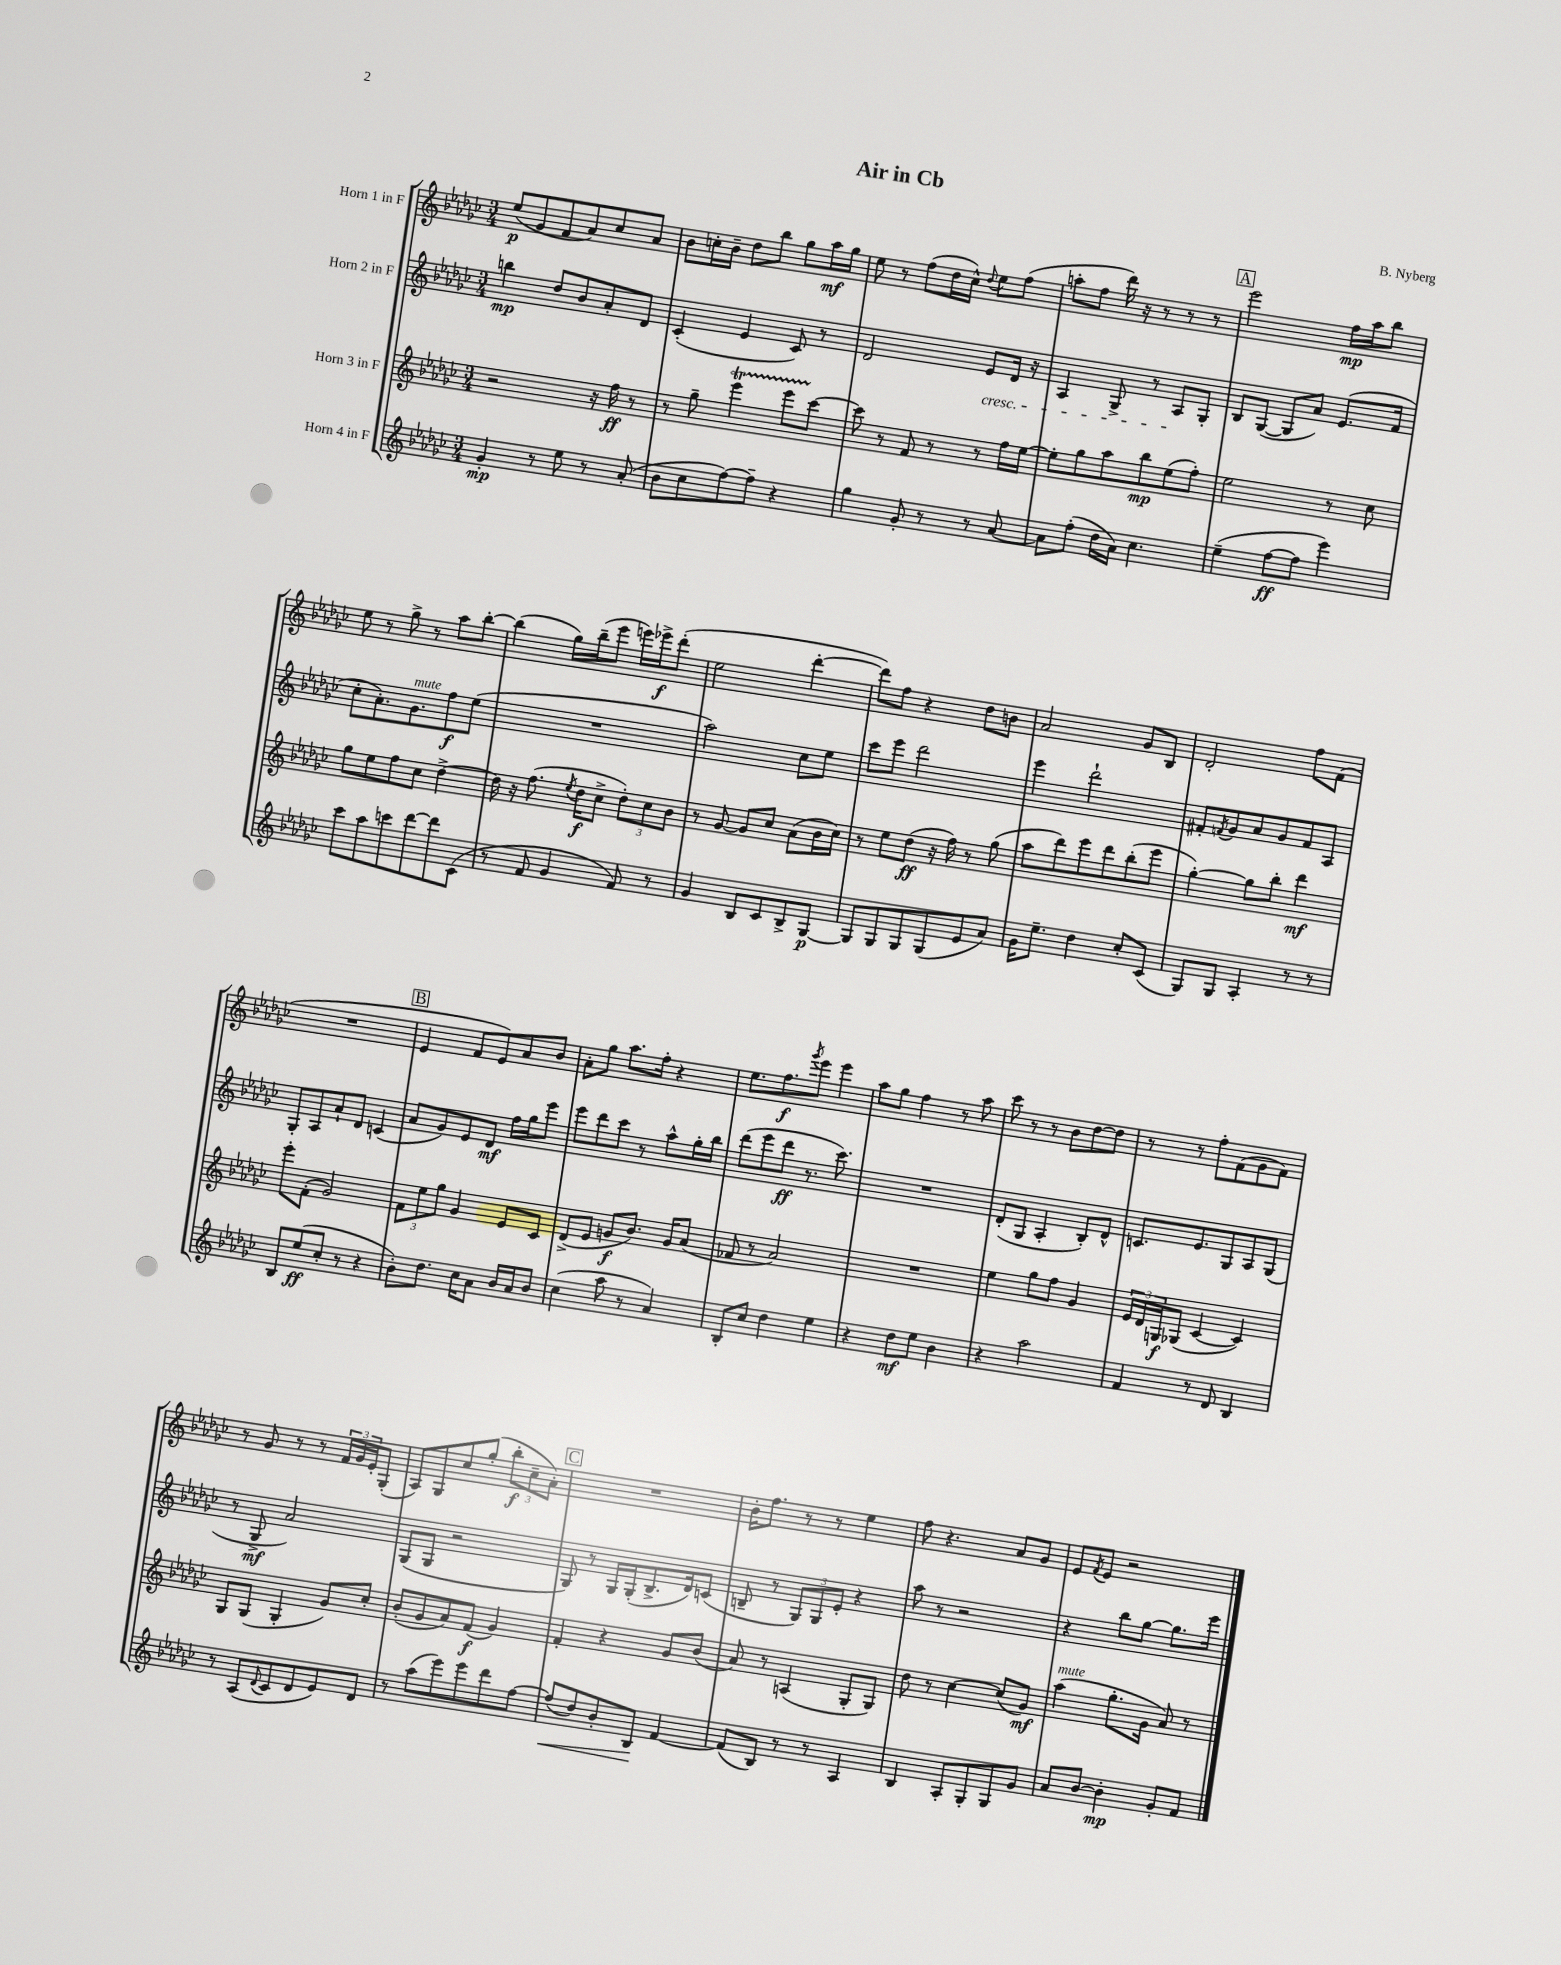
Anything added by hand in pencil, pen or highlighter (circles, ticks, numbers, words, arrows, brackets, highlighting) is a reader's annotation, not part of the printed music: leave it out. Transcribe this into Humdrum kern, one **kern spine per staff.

**kern	**dynam	**kern	**dynam	**kern	**dynam	**kern	**dynam
*part4	*part4	*part3	*part3	*part2	*part2	*part1	*part1
*staff4	*staff4	*staff3	*staff3	*staff2	*staff2	*staff1	*staff1
*I"Horn 4 in F	*	*I"Horn 3 in F	*	*I"Horn 2 in F	*	*I"Horn 1 in F	*
*clefG2	*	*clefG2	*	*clefG2	*	*clefG2	*
*k[b-e-a-d-g-c-]	*	*k[b-e-a-d-g-c-]	*	*k[b-e-a-d-g-c-]	*	*k[b-e-a-d-g-c-]	*
*M3/4	*	*M3/4	*	*M3/4	*	*M3/4	*
=1	=1	=1	=1	=1	=1	=1	=1
4g-'/	mp	2r	.	4bbn\	mp	(8ee-/L	p
.	.	.	.	.	.	8g-/	.
8r	.	.	.	8dd-/L	.	8f/	.
8ee-\	.	.	.	8b-/	.	8a-/)	.
8r	.	16r	.	8a-'/	.	8cc-/	.
.	.	16ff\	ff	.	.	.	.
(8a-'/	.	8r	.	8d-/J	.	8a-/J	.
=2	=2	=2	=2	=2	=2	=2	=2
8b-\L	.	8r	.	(4c-'/	.	8b-\L	.
8cc-\	.	8gg-~\	.	.	.	16ccn'\L	.
.	.	.	.	.	.	16b-~\JJ	.
[8ff\)	.	4eee-T\	.	4e-/	.	8dd-\L	.
8ff~\J]	.	.	.	.	.	8bb-\J	.
4r	.	8eee-TTT\L	.	8c-/)	.	8gg-\L	.
.	.	[8ccc-\J	.	8r	.	16aa-\L	mf
.	.	.	.	.	.	16gg-\JJ	.
=3	=3	=3	=3	=3	=3	=3	=3
4gg-\	.	8ccc-\]	.	2d-/	.	8ee-\	.
.	.	8r	.	.	.	8r	.
8g-'/	.	8f/	.	.	.	(8ff\L	.
8r	.	8r	.	.	.	16dd-\L	.
.	.	.	.	.	.	16cc-^^\JJ)	.
.	.	.	.	.	.	8qqdd-/	.
!	!	!	!	!LO:TX:b:i:t=cresc.	!	!	!
8r	.	8r	.	8e-/L	.	8ee-\L	.
[8a-/	.	16ff\LL	.	16d-/Jk	.	(8ff\J	.
.	.	[16ee-\JJ	.	16r	.	.	.
=4	=4	=4	=4	=4	=4	=4	=4
8a-\L]	.	8ee-'\L]	.	4A-/	.	8aan'\L	.
(8ff'\J	.	8gg-\	.	.	.	8ff\J	.
16dd-\LL	.	8aa-\	.	8G-^/	.	16ddd-\)	.
16a-\JJ)	.	.	.	.	.	16r	.
4.cc-\	.	8bb-\	mp	8r	.	8r	.
.	.	(8ee-\	.	8A-/L	.	8r	.
.	.	8ff'\J)	.	8G-'/J	.	8r	.
!!LO:REH:place=s1:t=A
=5	=5	=5	=5	=5	=5	=5	=5
(4ee-~\	.	2ee-\	.	8B-/L	.	2eee-\	.
.	.	.	.	([8G-/J	.	.	.
[8ff\L	ff	.	.	8G-/L]	.	.	.
8ff\J]	.	.	.	8a-/J)	.	.	.
4eee-\)	.	8r	.	(8.e-/L	.	16ff\LL	mp
.	.	.	.	.	.	16aa-\J	.
.	.	8cc-\	.	.	.	8bb-\J	.
.	.	.	.	16f/Jk	.	.	.
!!LO:LB:g=z
=6	=6	=6	=6	=6	=6	=6	=6
8ccc-\L	.	8gg-\L	.	8cc-'\L	.	8ee-\	.
8aa-\	.	8ee-\	.	8.a-'\)	.	8r	.
8cccn\	.	8ff\	.	.	.	8gg-^\	.
!	!	!	!	!LO:TX:a:i:t=mute	!	!	!
.	.	.	.	8.g-\	.	.	.
[8ddd-\	.	8cc-\J	.	.	.	8r	.
8ddd-\]	.	[4dd-^\	.	8ff\	f	8aa-\L	.
(8c-\J	.	.	.	(8ee-\J	.	[8bb-'\J	.
=7	=7	=7	=7	=7	=7	=7	=7
8r	.	16dd-\]	.	2.r	.	(4bb-\]	.
.	.	16r	.	.	.	.	.
8f/	.	(8.ff\	.	.	.	.	.
4g-/	.	.	.	.	.	16gg-\LL)	.
.	.	8qee-/	.	.	.	.	.
.	.	16dd-\KL	f	.	.	(16bb-~\J	.
.	.	8cc-^\J	.	.	.	8eee-\J	.
8f/)	.	12dd-'\L)	.	.	.	16eeen\LL)	.
.	.	.	.	.	.	16eee-X^\J	f
.	.	12cc-\	.	.	.	.	.
8r	.	.	.	.	.	(8ddd-'\J	.
.	.	12b-\J	.	.	.	.	.
=8	=8	=8	=8	=8	=8	=8	=8
4g-/	.	8r	.	2aa-\)	.	2ee-\	.
.	.	[8g-/	.	.	.	.	.
8B-/L	.	8g-/L]	.	.	.	.	.
8c-/	.	8cc-/J	.	.	.	.	.
8B-^/	.	(8a-\L	.	8cc-\L	.	[4ddd-'\	.
[8G-/J	p	16b-\L	.	8ee-\J	.	.	.
.	.	16cc-\JJ)	.	.	.	.	.
=9	=9	=9	=9	=9	=9	=9	=9
8G-/L]	.	8r	.	8ccc-\L	.	8ddd-\L])	.
8G-/	.	8ee-\L	.	8eee-\J	.	8ff\J	.
8G-/	.	(8dd-\J	ff	2ddd-\	.	4r	.
(8G-/	.	16r	.	.	.	.	.
.	.	16ff\)	.	.	.	.	.
8e-/	.	8r	.	.	.	8dd-\L	.
8a-/J)	.	(8gg-\	.	.	.	8bn\J	.
=10	=10	=10	=10	=10	=10	=10	=10
16g-\KL	.	8aa-\L	.	4eee-\	.	2a-/	.
8.ee-~\J	.	.	.	.	.	.	.
.	.	8ddd-\)	.	.	.	.	.
4dd-\	.	8eee-\	.	2ddd-`\	.	.	.
.	.	8ddd-\	.	.	.	.	.
8cc-'/L	.	(8bb-'\	.	.	.	8g-/L	.
(8c-/J	.	8eee-\J	.	.	.	8B-/J	.
=11	=11	=11	=11	=11	=11	=11	=11
8G-/L)	.	[4gg-'\)	.	8f#X'/L	.	2d-'/	.
.	.	.	.	8qfn/	.	.	.
8G-/J	.	.	.	8g-/	.	.	.
4A-'/	.	8gg-\L]	.	8a-/	.	.	.
.	.	8bb-'\J	.	8g-/	.	.	.
8r	.	4ddd-\	mf	8f/	.	8ff\L	.
8r	.	.	.	8A-/J	.	(8f\J	.
!!LO:LB:g=z
=12	=12	=12	=12	=12	=12	=12	=12
8B-/L	.	8eee-'\L	.	8G-'/L	.	2.r	.
(8ee-/	ff	(8f'\J	.	8A-/	.	.	.
8cc-'/J	.	2g-/)	.	8a-`/	.	.	.
8r	.	.	.	8d-/J	.	.	.
4r	.	.	.	(4cn/	.	.	.
!!LO:REH:place=s1:t=B
=13	=13	=13	=13	=13	=13	=13	=13
8b-'\L)	.	12f\L	.	8a-/L	.	4e-/	.
.	.	12ee-\	.	.	.	.	.
8.dd-\J	.	.	.	8g-/)	.	.	.
.	.	12gg-\J	.	.	.	.	.
.	.	4g-/	.	8e-/	.	8f/L	.
16cc-\KL	.	.	.	.	.	.	.
8a-\J	.	.	.	8d-/J	mf	8e-/)	.
16b-/LL	.	8e-/L	.	16ff\LL	.	8a-/	.
16a-/J	.	.	.	16gg-\J	.	.	.
8b-/J	.	8c-/J	.	8eee-\J	.	8b-/J	.
=14	=14	=14	=14	=14	=14	=14	=14
(4cc-\	.	(8d-^/L	.	8eee-\L	.	8a-'\L	.
.	.	8e-/J	.	8ddd-\	.	8gg-\J	.
8aa-\	.	8gn/L	f	8ccc-\J	.	8.aa-\L	.
8r	.	8.b-/J)	.	8r	.	.	.
.	.	.	.	.	.	16ff'\Jk	.
4a-/)	.	.	.	8aa-^^\L	.	4r	.
.	.	16g/KL	.	.	.	.	.
.	.	(8a-/J	.	16gg-'\L	.	.	.
.	.	.	.	16bb-\JJ	.	.	.
=15	=15	=15	=15	=15	=15	=15	=15
8B-'/L	.	8f-X/	.	(8ddd-\L	.	8.ee-\L	.
8cc-/J	.	8r	.	8eee-\	.	.	.
.	.	.	.	.	.	8.ff\	f
4dd-\	.	2a-/)	.	8ddd-\J	ff	.	.
.	.	.	.	.	.	8qggg-/	.
.	.	.	.	8.r	.	8eee-\J	.
4ee-\	.	.	.	.	.	4eee-\	.
.	.	.	.	8.ccc-\)	.	.	.
=16	=16	=16	=16	=16	=16	=16	=16
4r	.	2.r	.	2.r	.	8aa-\L	.
.	.	.	.	.	.	8gg-\J	.
8dd-\L	mf	.	.	.	.	4ff\	.
8ee-\J	.	.	.	.	.	.	.
4b-\	.	.	.	.	.	8r	.
.	.	.	.	.	.	8aa-\	.
=17	=17	=17	=17	=17	=17	=17	=17
4r	.	4ee-\	.	(8d-'/L	.	8ccc-\	.
.	.	.	.	8G-/J	.	8r	.
2aa-\	.	8gg-\L	.	4A-'/	.	8r	.
.	.	8ff\J	.	.	.	8b-\L	.
.	.	4g-/	.	8B-'/L)	.	[8dd-\	.
.	.	.	.	8d-^^/J	.	8dd-\J]	.
=18	=18	=18	=18	=18	=18	=18	=18
4f/	.	24e-/LL	.	8.cn/L	.	8r	.
.	.	24d-/	.	.	.	.	.
.	.	24Gn/J	f	.	.	.	.
.	.	(8G-X/J	.	.	.	8r	.
.	.	.	.	8.e-/	.	.	.
8r	.	[4c-/	.	.	.	8ff'\L	.
8d-/	.	.	.	8G-/	.	(8f\	.
4B-/	.	4c-/])	.	8A-/	.	8g-\	.
.	.	.	.	(8G-/J	.	8f\J)	.
!!LO:LB:g=z
=19	=19	=19	=19	=19	=19	=19	=19
8r	.	8G-/L	.	8r	.	8r	.
(8A-/L	.	(8G-/J	.	8G-^/	mf	8g-/	.
8qqd-/	.	.	.	.	.	.	.
8c-/	.	4G-'/	.	2a-/)	.	8r	.
8d-/	.	.	.	.	.	8r	.
8e-/)	.	8g-/L)	.	.	.	24f/LL	.
.	.	.	.	.	.	24g-/	.
.	.	.	.	.	.	24e-'/J	.
8d-/J	.	8cc-'/J	.	.	.	(8G-'/J	.
=20	=20	=20	=20	=20	=20	=20	=20
8r	.	(8b-'/L	.	(8G-/L	.	8A-/L)	.
(8aa-\L	.	8g-/	.	8G-/J	.	8G-/	.
8eee-\)	.	8a-/)	.	2r	.	8cc-/	.
8eee-\	.	(8f/J	f	.	.	(8gg-'/J	.
8ddd-\	.	4g-/)	.	.	.	12bb-'\L	f
.	.	.	.	.	.	12cc-~\	.
[8ff\J	.	.	.	.	.	.	.
.	.	.	.	.	.	12a-'\J)	.
!!LO:REH:place=s1:t=C
=21	=21	=21	=21	=21	=21	=21	=21
!	!LO:HP:b	!	!	!	!	!	!
(8ff/L]	<	4f'/	.	8G-/)	.	2.r	.
8dd-/)	.	.	.	8r	.	.	.
8b-'/	.	4r	.	16G-/LL	.	.	.
.	.	.	.	(16G-'/J	.	.	.
8B-/J	.	.	.	8.B-^/	.	.	.
[4f/	[	8g-/L	.	.	.	.	.
.	.	.	.	16d-/k)	.	.	.
.	.	(8b-/J	.	(8cn/J	.	.	.
=22	=22	=22	=22	=22	=22	=22	=22
(8f/L]	.	8a-/)	.	8Bn~/	.	16b-'\KL	.
.	.	.	.	.	.	8.ff\J	.
8B-/J)	.	8r	.	8r	.	.	.
8r	.	(4An/	.	12G-/L)	.	8r	.
.	.	.	.	12G-/	.	.	.
8r	.	.	.	.	.	8r	.
.	.	.	.	12e-'/J	.	.	.
4A-/	.	8G-'/L	.	4r	.	4ee-\	.
.	.	8G-/J)	.	.	.	.	.
=23	=23	=23	=23	=23	=23	=23	=23
4B-/	.	8dd-\	.	8aa-\	.	8ff\	.
.	.	8r	.	8r	.	4.r	.
8A-'/L	.	[4cc-\	.	2r	.	.	.
8G-'/	.	.	.	.	.	.	.
8G-/	.	(8cc-/L]	.	.	.	8a-/L	.
8g-/J	.	8g-/J)	mf	.	.	8g-/J	.
=24	=24	=24	=24	=24	=24	=24	=24
!	!	!LO:TX:a:i:t=mute	!	!	!	!	!
8a-/L	.	(4aa-\	.	4r	.	8e-/L	.
.	.	.	.	.	.	8qf/	.
[8b-/J	.	.	.	.	.	8e-/J	.
4b-'\]	mp	8.gg-'\L	.	8bb-\L	.	2r	.
.	.	.	.	[8gg-\J	.	.	.
.	.	16g-\Jk	.	.	.	.	.
8g-'/L	.	8a-/)	.	8.gg-\L]	.	.	.
8f/J	.	8r	.	.	.	.	.
.	.	.	.	16eee-\Jk	.	.	.
==	==	==	==	==	==	==	==
*-	*-	*-	*-	*-	*-	*-	*-
